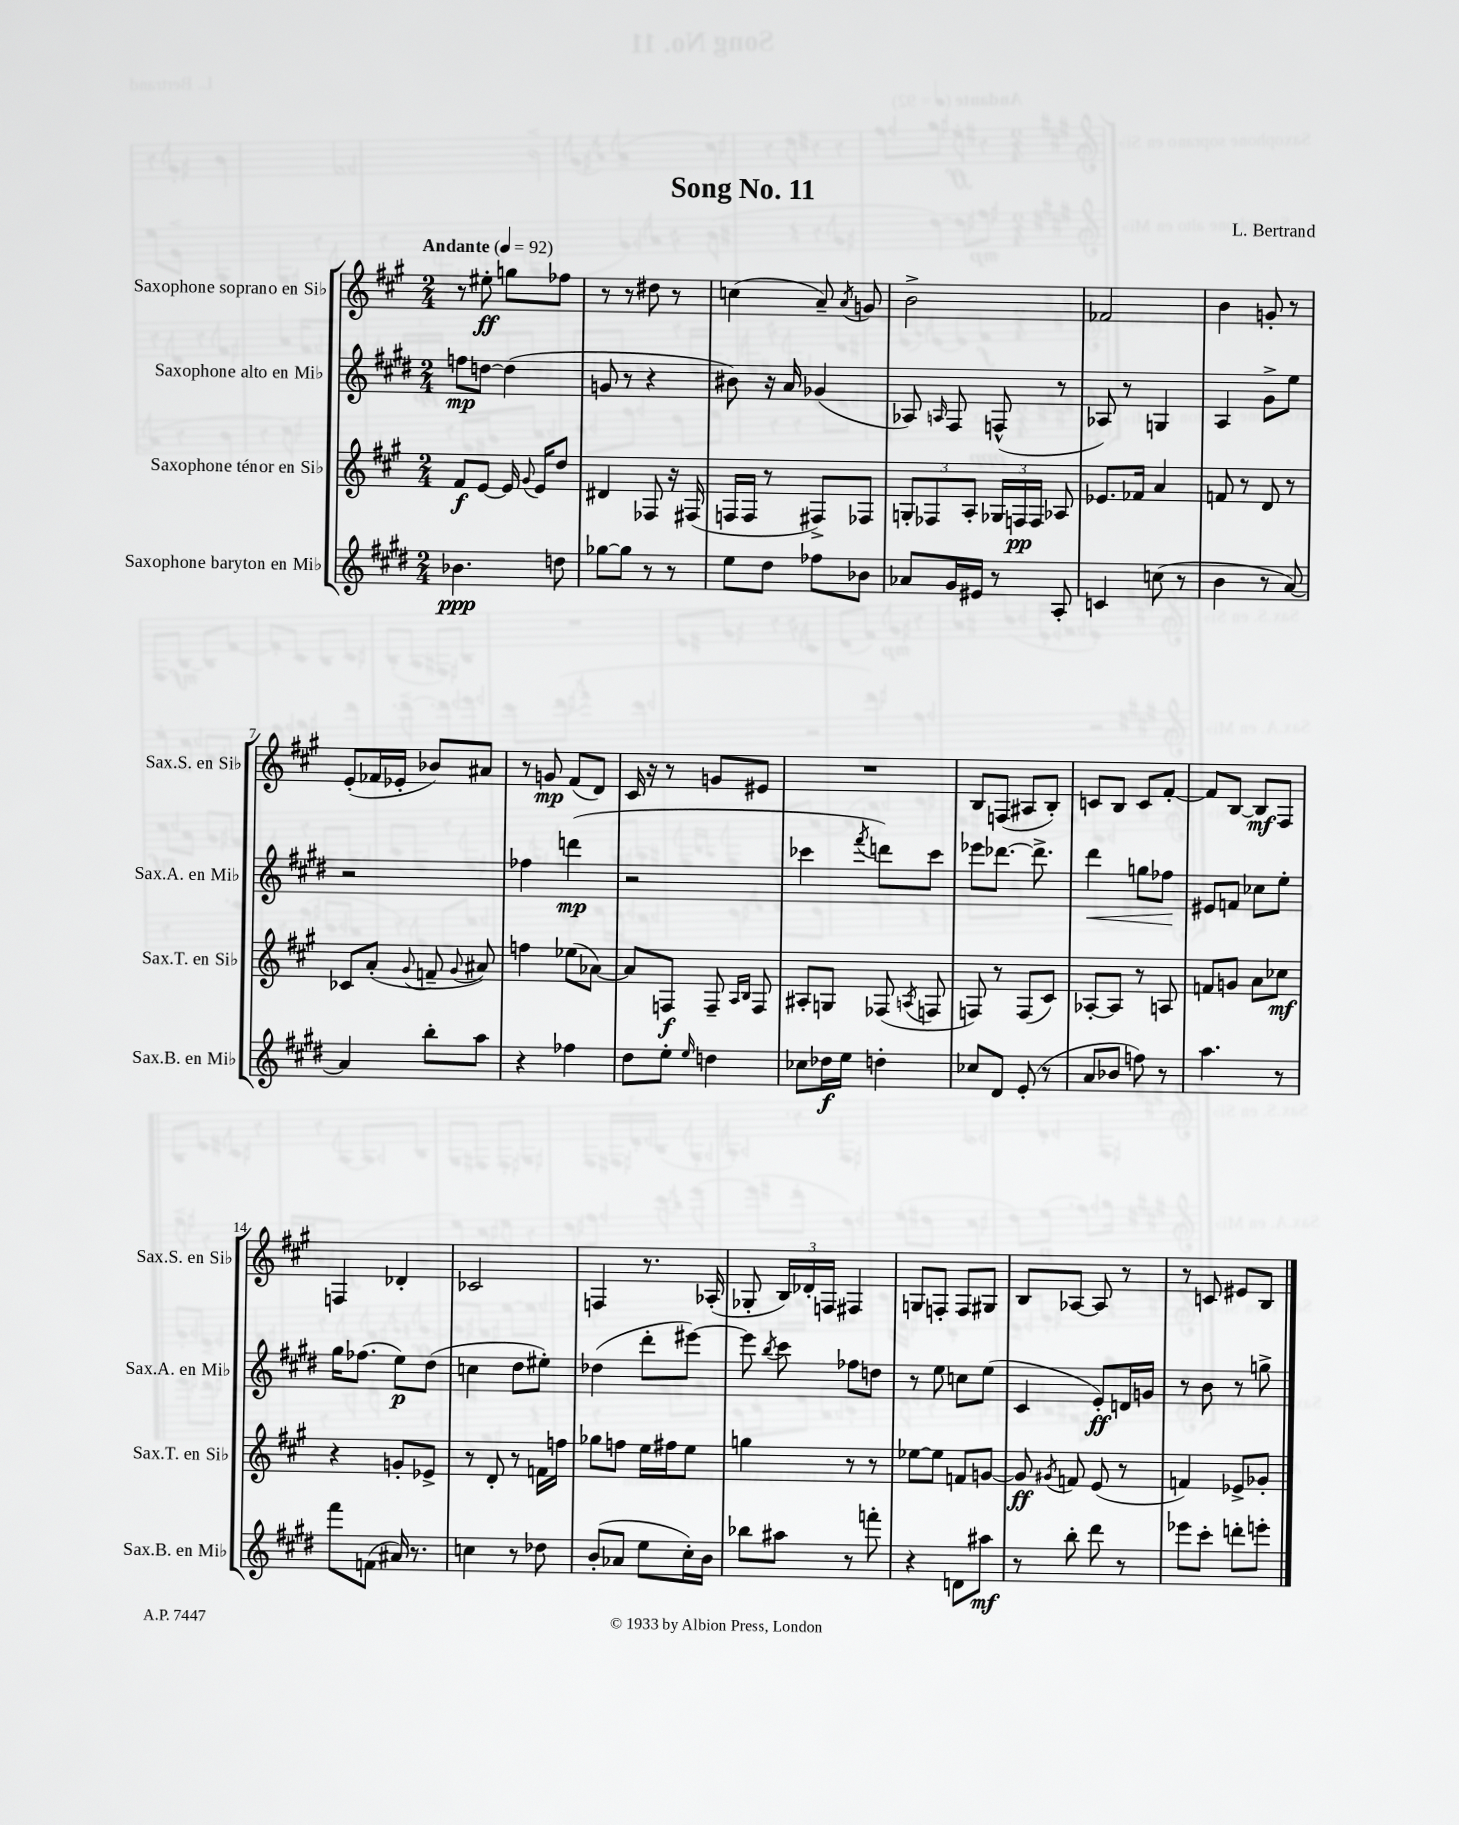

**kern	**kern	**kern	**kern
*staff4	*staff3	*staff2	*staff1
*clefG2	*clefG2	*clefG2	*clefG2
*k[f#c#g#d#]	*k[f#c#g#]	*k[f#c#g#d#]	*k[f#c#g#]
*M2/4	*M2/4	*M2/4	*M2/4
*MM92	*MM92	*MM92	*MM92
4.b-	8f#	8ff	8r
.	[8e	[8dd	8ee#'
.	16e]	(4dd]	8gg
.	8qqg#	.	.
.	16e	.	.
8dd	8dd	.	8ff-
=	=	=	=
[8gg-	4d#	8g	8r
8gg-]	.	8r	8r
8r	8F-	4r	8dd#
8r	16r	.	8r
.	(16F#	.	.
=	=	=	=
8ee	16F	8b#)	(4cc
.	16F	.	.
8dd#	8r	16r	.
.	.	16a	.
8ff-	8F#^)	(4g-	8a~)
.	.	.	8qa
8b-	8F-	.	8g
=	=	=	=
8a-	12G'	8A-)	2b^
.	12F-	.	.
.	.	16qqA	.
16g#	.	8F#	.
.	12A'	.	.
16e#	.	.	.
8r	24G-	(8F^^	.
.	24F	.	.
.	24F	.	.
8A'	8A-	8r	.
=	=	=	=
4c	8.e-	8A-)	2f-
.	.	8r	.
.	16f-	.	.
(8cc	4a	4G	.
8r	.	.	.
=	=	=	=
4b	8f	4A	4b
.	8r	.	.
8r	8d	8g#^	8g'
[8a)	8r	8ee	8r
=	=	=	=
4a]	8c-	2r	(8e'
.	(8a'	.	16f-
.	.	.	16e-'
.	8qqg#	.	.
8bb'	8f~	.	8b-)
.	8qqg#	.	.
8aa	8a#)	.	8a#
=	=	=	=
4r	4ff	4ff-	8r
.	.	.	8g
4ff-	(8ee-	(4ddd	(8f#
.	[8a-)	.	8d)
=	=	=	=
8dd#	8a-]	2r	16c#
.	.	.	16r
8ee'	8F	.	8r
16qqee	.	.	.
4dd	8F~	.	8g
.	16qqA	.	.
.	16qqB	.	.
.	8F	.	8e#
=	=	=	=
8cc-	8A#'	4ccc-	2r
16dd-	8G	.	.
16ee	.	.	.
.	.	8qfff#	.
4dd'	(8F-	8ddd)	.
.	8qA	.	.
.	8F	8ccc-	.
=	=	=	=
8cc-	8F)	8eee-	8B
8d#	8r	[8.ddd-	(8F
(8e'	(8F	.	8A#
.	.	8.ddd-^]	.
8r	8c#)	.	8B')
=	=	=	=
8a	[8A-'	4ddd#	8c
8b-	8A-]	.	8B
8ff)	8r	8gg	8c
8r	8A	8ff-	[8f#'
=	=	=	=
4.aa	8f	8e#	8f#]
.	8g	8f	[8B
.	8a	8cc-	8B]
8r	8cc-	8ee'	8F#
=	=	=	=
8fff#	4r	16gg#	4F
.	.	(8.ff-	.
(8f	.	.	.
16a#)	8g'	8ee)	4d-'
8.r	.	.	.
.	8e-^	(8dd#	.
=	=	=	=
4cc	8r	4cc	2c-
.	8d'	.	.
8r	8r	8dd#	.
8dd-	16f	8ee#')	.
.	16ff	.	.
=	=	=	=
(8b'	8gg-	(4dd-	4F
8a-	8ff	.	.
8ee	16ee	8ddd#'	8.r
.	16ff#	.	.
16cc#')	8ee	[8eee#)	.
16b	.	.	(16A-'
=	=	=	=
8bb-	4gg	8eee#]	8G-'
.	.	8qbb	.
8aa#	.	8ccc#	24B)
.	.	.	24d-'
.	.	.	24F
8r	8r	8ff-	4F#
8fff'	8r	8dd	.
=	=	=	=
4r	[8ee-	8r	8G
.	8ee-]	8ee	8F'
8d	8f	8cc	8F
8aa#	[8g	(8ee	8G#
=	=	=	=
8r	8g]	4c#	8B
.	8qg#	.	.
8bb'	8f	.	[8A-
8ddd#	(8e	8e')	8A-]
8r	8r	16d	8r
.	.	16g	.
=	=	=	=
8eee-	4f)	8r	8r
8ccc#'	.	8b	8c
8ddd'	8e-^	8r	8e#
8eee'	8g-'	8gg^	8B
==	==	==	==
*-	*-	*-	*-
